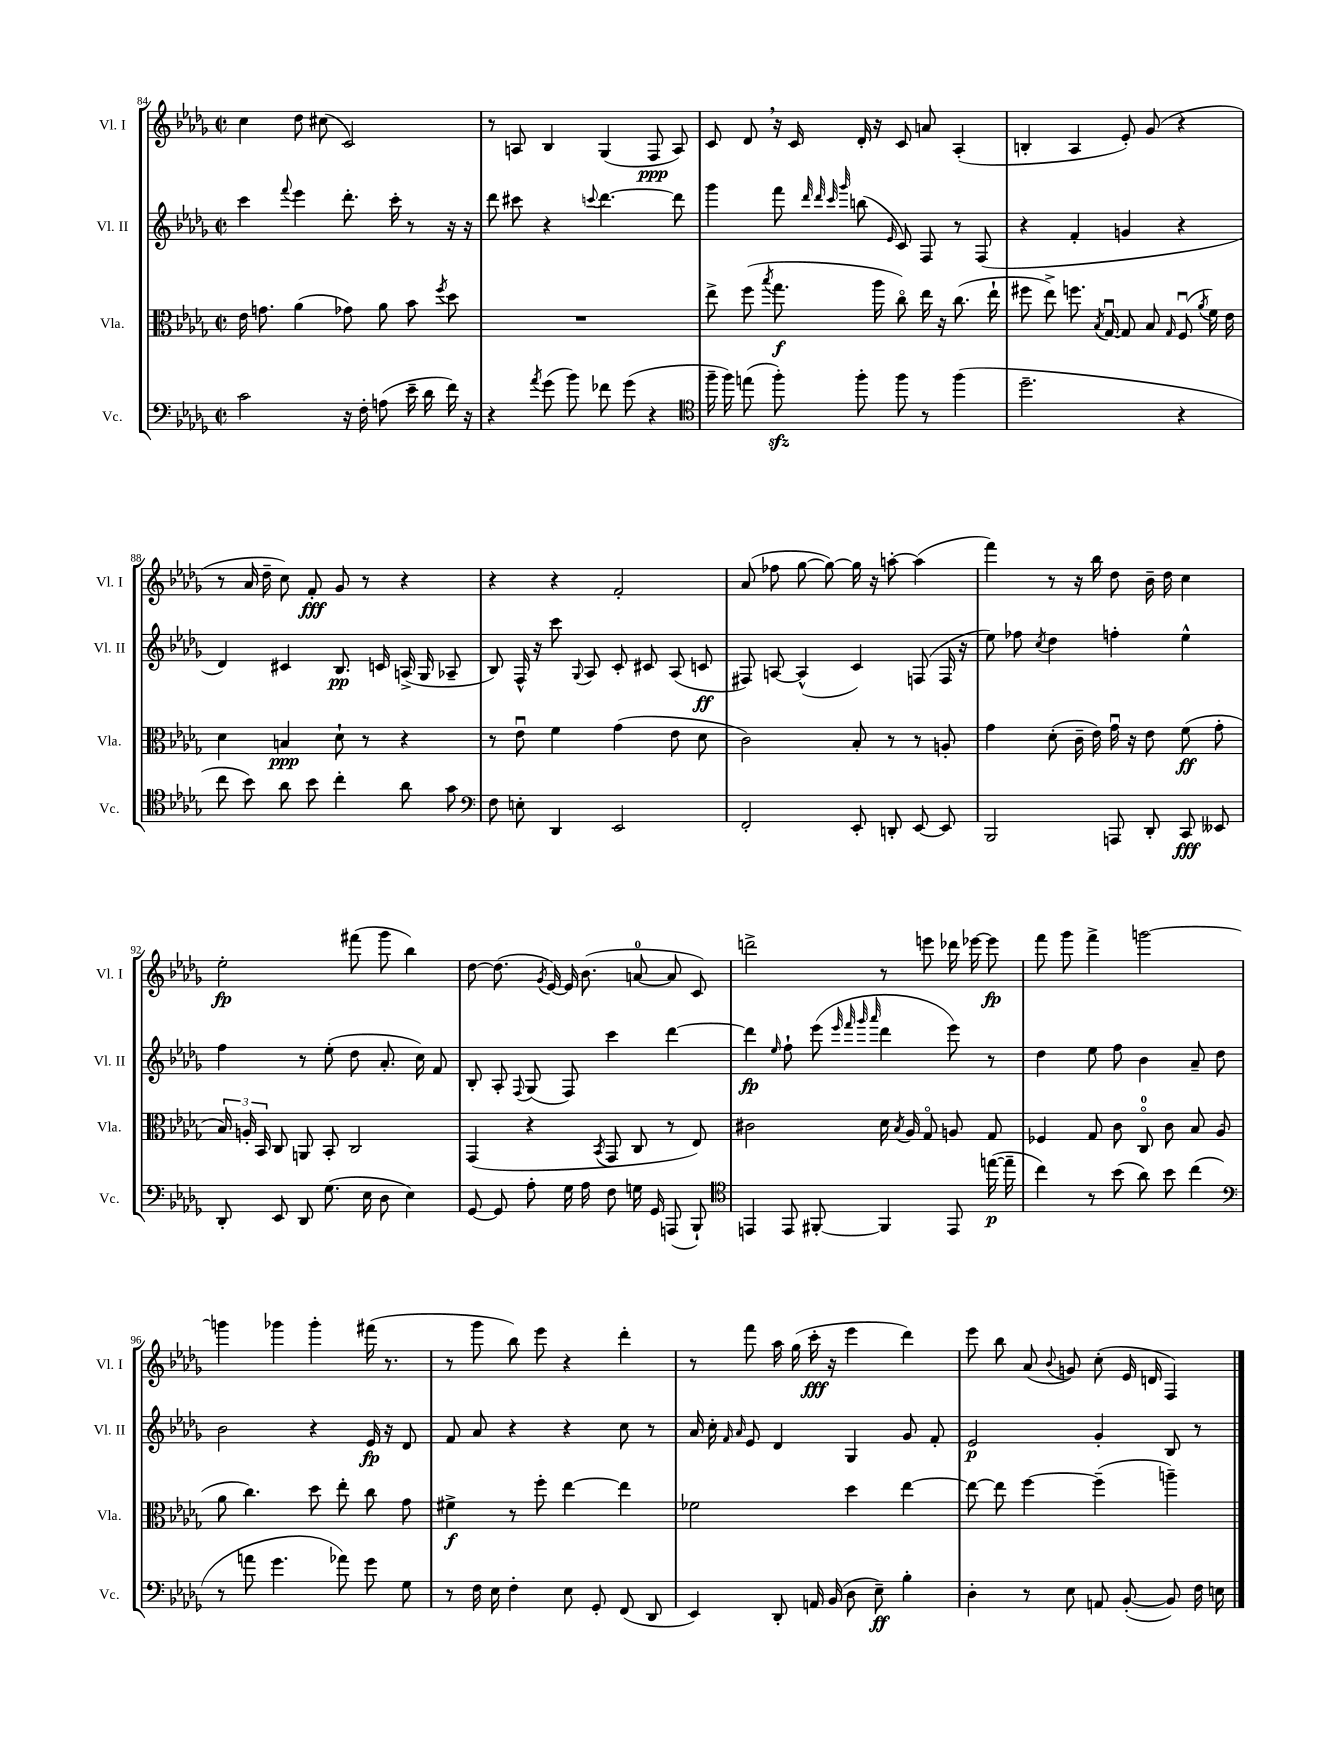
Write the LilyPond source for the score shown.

<<
\new StaffGroup <<
\new Staff = "s0" \with { instrumentName = "Vl. I" shortInstrumentName = "Vl. I" } {
    \clef treble \key des \major \defaultTimeSignature \time 2/2
    \autoBeamOff c''4 des''8 cis''8( c'2) |
    r8 a8 bes4 ges4( f8\ppp a8) |
    c'8 des'8 \breathe r16 c'16 des'16-. r16 c'8 a'8 aes4-.( |
    b4-. aes4 ees'8-.) ges'8( r4 |
    r8 aes'16 des''16-- c''8) f'8-.\fff ges'8 r8 r4 |
    r4 r4 f'2-. |
    aes'8( fes''8 ges''8~ ges''8~) ges''16 r16 a''8~-. a''4( |
    f'''4) r8 r16 bes''16 des''8 bes'16-- des''16 c''4 |
    ees''2-.\fp fis'''8( ges'''8 bes''4) |
    des''8~ des''8.( \acciaccatura { ges'8 } ees'16~) ees'16 bes'8.( a'8-0~ a'8 c'8) |
    d'''2-> r8 e'''8 des'''16 ees'''16~ ees'''8\fp |
    f'''8 ges'''8 f'''4-> g'''2~ |
    g'''4 ges'''4 ges'''4-. fis'''16( r8. |
    r8 ges'''8 bes''8) ees'''8 r4 des'''4-. |
    r8 f'''8 aes''16 ges''16( c'''16-.\fff r16 ees'''4 des'''4) |
    ees'''8 bes''8 aes'8( \appoggiatura { bes'8 } g'8) c''8-.( ees'16 d'16 f4) \bar "|." |
}
\new Staff = "s1" \with { instrumentName = "Vl. II" shortInstrumentName = "Vl. II" } {
    \clef treble \key des \major \defaultTimeSignature \time 2/2
    \autoBeamOff c'''4 \appoggiatura { f'''8 } ees'''4 des'''8.-. c'''16-. r8 r16 r16 |
    des'''8 cis'''8 r4 \appoggiatura { c'''8 } des'''4.~ des'''8 |
    ges'''4 f'''8 \grace { des'''32 des'''32 c'''32 ges'''32 } b''8( \grace { ees'16 } c'8) f8 r8 f8( |
    r4 f'4-. g'4 r4 |
    des'4) cis'4 bes8.\pp c'16 a16->( ges16 aes8-- |
    bes8) f16-^ r16 c'''8 \appoggiatura { ges8 } aes8 c'8-. cis'8 aes8( c'8\ff |
    fis8) a8~ a4-^( c'4) f8( f16 r16 |
    ees''8) fes''8 \acciaccatura { c''8 } des''4 f''4-. ees''4-^ |
    f''4 r8 ees''8-.( des''8 aes'8.-. c''16) f'8 |
    bes8-. aes8-. \appoggiatura { f8 } ges8( f8) c'''4 des'''4~ |
    des'''4\fp \grace { ees''16 } f''8-! ees'''8( \grace { ees'''32 f'''32 ges'''32 aes'''32 } des'''4 ees'''8) r8 |
    des''4 ees''8 f''8 bes'4 aes'8-- des''8 |
    bes'2 r4 ees'16\fp r16 des'8 |
    f'8 aes'8 r4 r4 c''8 r8 |
    aes'16 c''16-. \grace { f'16 aes'16 } ees'8 des'4 ges4 ges'8 f'8-. |
    ees'2\p ges'4-. bes8 r8 \bar "|." |
}
\new Staff = "s2" \with { instrumentName = "Vla." shortInstrumentName = "Vla." } {
    \clef alto \key des \major \defaultTimeSignature \time 2/2
    \autoBeamOff ees'16 g'8. aes'4( ges'8) aes'8 bes'8 \acciaccatura { f''8 } des''8 |
    R1 |
    ees''8-> f''8( \acciaccatura { bes''8 } ges''8.\f aes''16 c''8\flageolet) ees''16 r16 c''8.( ees''16-! |
    fis''8 ees''8->) f''8. \acciaccatura { bes8 } ges16~\downbow ges8 bes8 \grace { ges16 } f8\downbow( \acciaccatura { aes'8 } f'16) ees'16 |
    des'4 b4\ppp des'8-! r8 r4 |
    r8 ees'8\downbow f'4 ges'4( ees'8 des'8 |
    c'2) bes8-. r8 r8 a8-. |
    ges'4 des'8-.( c'16-- ees'16) ges'16\downbow r16 ees'8 f'8\ff( ges'8-. |
    \tuplet 3/2 { bes16) a16-. bes,16 } c8 a,8 bes,8-. c2 |
    ges,4( r4 \acciaccatura { bes,8 } ges,8 c8 r8 ees8) |
    cis'2 des'16 \acciaccatura { bes8 } aes16 ges8\flageolet a8 ges8 |
    fes4 ges8 c'8 c8-0\flageolet c'8 bes8 aes8( |
    aes'8 c''4.) des''8 ees''8-. c''8 ges'8 |
    fis'4->\f r8 f''8-. ees''4~ ees''4 |
    fes'2 des''4 ees''4~ |
    ees''8~ ees''8 f''4~ f''4--( a''4--) \bar "|." |
}
\new Staff = "s3" \with { instrumentName = "Vc." shortInstrumentName = "Vc." } {
    \clef bass \key des \major \defaultTimeSignature \time 2/2
    \autoBeamOff c'2 r16 f16-. a8( ees'16-- des'16 f'16) r16 |
    r4 \acciaccatura { aes'8 } ges'8( bes'8) fes'8 ges'8( r4 |
    \clef tenor f''16-- f''16) e''8( f''8-.\sfz) f''8-. f''8 r8 f''4( |
    des''2.-- r4 |
    c''8 bes'8) aes'8 bes'8 c''4-. aes'8 ges'8 |
    \clef bass f8 e8-. des,4 ees,2 |
    f,2-. ees,8-. d,8-. ees,8~ ees,8 |
    bes,,2 a,,8 des,8-. c,8\fff eeses,8 |
    des,8-. ees,8 des,8 ges8.( ees16 des8 ees4) |
    ges,8~ ges,8 aes8-. ges16 aes16 f8 g16 ges,16 a,,8( bes,,8-!) |
    \clef tenor e,4 e,8 fis,8~-. fis,4 e,8 e''16~\p( e''16-- |
    c''4) r8 bes'8( aes'8) bes'8 c''4( |
    \clef bass r8 a'8 ges'4. aes'8) ges'8 ges8 |
    r8 f16 ees16 f4-. ees8 ges,8-. f,8( des,8 |
    ees,4) des,8-. a,16 bes,16( des8 ees8--\ff) bes4-. |
    des4-. r8 ees8 a,8 bes,8~-.( bes,8) f16 e16 \bar "|." |
}
>>
>>
\layout { \context { \Score currentBarNumber = #84 } }
